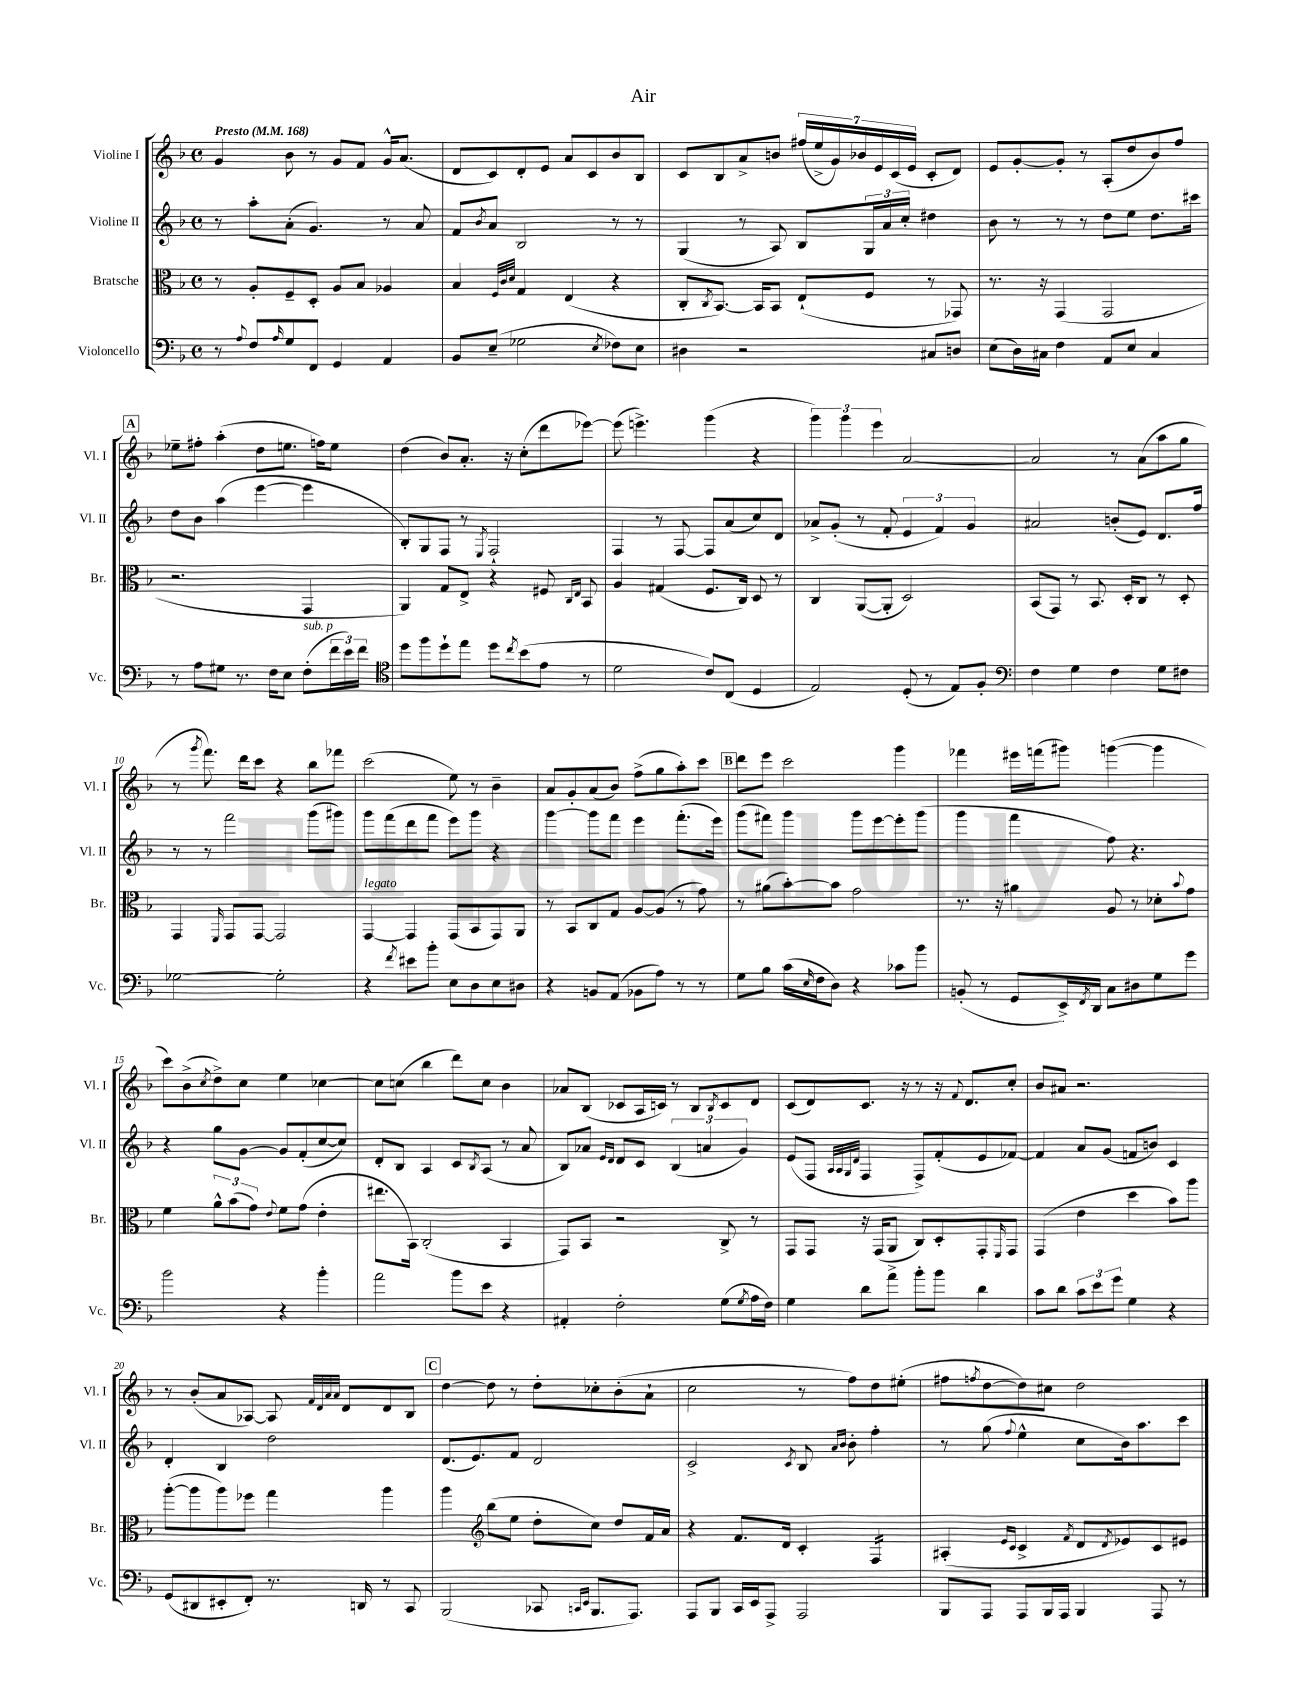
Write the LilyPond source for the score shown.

\header { title = "Air" }
<<
\new StaffGroup <<
\new Staff = "s0" \with { instrumentName = "Violine I" shortInstrumentName = "Vl. I" } {
    \clef treble \key f \major \defaultTimeSignature \time 4/4 \tempo "Presto" 4 = 168
    g'4 bes'8 r8 g'8 f'8 g'16-^ a'8.( |
    d'8 c'8) d'8-. e'8 a'8 c'8 bes'8 bes8 |
    c'8 bes8 a'8-> b'8 \tuplet 7/4 { fis''16( e''16-> g'16) bes'16 e'16 c'16( e'16 } c'8-. d'8) |
    e'8 g'8~-. g'8-. r8 a8-.( d''8 bes'8) f''8 |
    \mark \markup { \box "A" } ees''8-- fis''8-. a''4-.( d''8 e''8. f''16) e''8 |
    d''4( bes'8) a'8.-. r16 c''8-.( d'''8 ees'''8~) |
    ees'''8( e'''4.->) g'''4( r4 |
    \tuplet 3/2 { g'''4) g'''4 e'''4 } a'2~ |
    a'2 r8 a'8( a''8 g''8 |
    r8 \acciaccatura { g'''8 } f'''8.) d'''16 c'''8 r4 bes''8 fes'''8 |
    c'''2( e''8) r8 bes'4-- |
    a'8 g'8-. a'8( bes'8) f''8->( g''8 a''8-.) c'''8 |
    \mark \markup { \box "B" } d'''8 e'''8 c'''2 g'''4 |
    fes'''4 eis'''16 f'''16( gis'''8) g'''4~( g'''4 |
    c'''8) bes'8->( \acciaccatura { c''8 } d''8->) c''8 e''4 ces''4~ |
    ces''8 c''8( bes''4 d'''8) c''8 bes'4 |
    aes'8 bes8( ces'8 a16 c'16) r8 bes8 \acciaccatura { bes8 } c'8 d'8 |
    c'8( d'8) c'8. r16 r8 r16 \appoggiatura { f'8 } d'8. c''8-. |
    bes'8 ais'8 r2. |
    r8 bes'8-.( a'8 aes8~) aes8 \grace { f'32 d'32 a'32 a'32 } d'8 d'8 bes8 |
    \mark \markup { \box "C" } d''4~ d''8 r8 d''8-. ces''8-. bes'8-.( a'8-! |
    c''2 r8 f''8) d''8 eis''8-.( |
    fis''8 \acciaccatura { f''8 } d''8~ d''8) cis''8 d''2 \bar "|." |
}
\new Staff = "s1" \with { instrumentName = "Violine II" shortInstrumentName = "Vl. II" } {
    \clef treble \key f \major \defaultTimeSignature \time 4/4
    r8 a''8-. a'8-.( g'4.) r8 a'8 |
    f'8 \acciaccatura { bes'8 } a'8 bes2 r8 r8 |
    g4( r8 a8) bes8 \tuplet 3/2 { g16 a'16 c''16-. } dis''4 |
    bes'8 r8 r8 r8 d''8 e''8 d''8. cis'''16 |
    \mark \markup { \box "A" } d''8 bes'8 a''4( e'''4~ e'''4 |
    bes8-.) g8 f8 r8 \acciaccatura { e8 } f2-! |
    f4 r8 f8~ f8 a'8( c''8) d'8 |
    aes'8-> g'8-.( r8 f'8-. \tuplet 3/2 { e'4 f'4) g'4 } |
    ais'2 b'8-.( e'8) d'8. f''16 |
    r8 r8 f'''2 g'''8( gis'''8) |
    g'''8 f'''8( d'''8 f'''8 e'''8) g'''8 r4 |
    g'''4~ g'''8 f'''8 e'''4 f'''8.-.( e'''16) |
    \mark \markup { \box "B" } g'''8( fis'''8) g'''4 g'''8 e'''8~ e'''8-. g'''8( |
    g'''4 f'''4 f''8) r4. |
    r4 g''8 g'8~ g'8 f'8-.( c''8~ c''8) |
    d'8-. bes8 a4 c'8 \acciaccatura { bes8 } a8( r8 a'8 |
    bes8) aes'8 \grace { e'16 d'16 } d'8 c'8 \tuplet 3/2 { bes4( a'4 g'4) } |
    e'8( f8 \grace { a32 a32 g32 d'32 } f4 f8->) f'8-.( e'8 fes'8~) |
    fes'4 a'8 g'8( f'8 b'8) c'4 |
    d'4-. bes4 d''2 |
    \mark \markup { \box "C" } d'8.( e'8.) f'8 d'2 |
    c'2-> \acciaccatura { c'8 } bes8 \grace { a'16 bes'16 } bes'8-. f''4-. |
    r8 g''8( \appoggiatura { f''8 } e''4-^ c''8 bes'16) a''8. c'''8 \bar "|." |
}
\new Staff = "s2" \with { instrumentName = "Bratsche" shortInstrumentName = "Br." } {
    \clef alto \key f \major \defaultTimeSignature \time 4/4
    r8 a8-. f8-- d8-. a8 bes8 aes4 |
    bes4 \grace { f32 c'32 d'32 } g4 e4( r4 |
    c8-. \acciaccatura { c8 } bes,8.~) bes,16 bes,8 e8-!( f8 r8 ges,8) |
    r8. r16 g,4( g,2 |
    \mark \markup { \box "A" } r2. g,4 |
    a,4) g8 e8-> r4 fis8 \grace { c16 e16 } bes,8 |
    a4 gis4( f8. c16) d8 r8 |
    c4 a,8~( a,8-. d2) |
    bes,8( g,8) r8 bes,8. d16-. c8 r8 d8-. |
    g,4 \grace { f,16 } g,8 g,8~ g,2 |
    g,4~^\markup { \italic "legato" } g,4 g,8( bes,8 g,8) a,8 |
    r8 bes,8 c8 g8 a8~ a8( r8 g'8) |
    \mark \markup { \box "B" } r8 ais'8( bes'8~-.) bes'8 g'2 |
    r8. r16 ais'4 a8 r8 des'8-. \appoggiatura { bes'8 } g'8 |
    f'4 \tuplet 3/2 { a'8-^ bes'8( g'8) } \appoggiatura { e'8 } f'8 g'8( e'4-. |
    eis''8. bes,16) c2-.( bes,4 |
    g,8) bes,8 r2 c8-> r8 |
    g,8 g,8 r16 g,16( a,8 c8) d8-. g,8-. \grace { f,16 } g,8 |
    g,4( e'4 d''4 bes'8) a''8 |
    a''8~-.( a''8 a''8) fes''8 g''4 a''4 |
    \mark \markup { \box "C" } a''4 \clef treble bes''8( e''8 d''8-. c''8) d''8 f'16 a'16 |
    r4 f'8. d'16 c'4-. f4:16 |
    ais4-.( \grace { e'16 c'16 } c'4-> \acciaccatura { f'8 } d'8 \acciaccatura { d'8 } ees'8) c'8 eis'8 \bar "|." |
}
\new Staff = "s3" \with { instrumentName = "Violoncello" shortInstrumentName = "Vc." } {
    \clef bass \key f \major \defaultTimeSignature \time 4/4
    r8 \appoggiatura { a8 } f8 \grace { a16 } g8 f,8 g,4 a,4 |
    bes,8 e8--( ges2 \acciaccatura { e8 } fes8) e8 |
    dis4 r2 cis8 d8 |
    e8( d16) cis16 f4 a,8 e8 cis4 |
    \mark \markup { \box "A" } r8 a8 gis8 r8. f16 e8 f8-.^\markup { \italic "sub. p" }( \tuplet 3/2 { f'16 e'16) f'16 } |
    \clef tenor d''8 f''8 d''8-! e''8 d''8 \acciaccatura { c''8 } bes'8( e'8 r8 |
    d'2 c'8) c8( d4 |
    e2) d8-.( r8 e8) f8-. |
    \clef bass f4 g4 f4 g8 fis8 |
    ges2~ ges2-. |
    r4 \acciaccatura { f'8 } eis'8 bes'8-. e8 d8 e8 dis8 |
    r4 b,8 a,8( bes,8 a8) r8 r8 |
    \mark \markup { \box "B" } g8 bes8 c'16( \grace { e16 } f16 d8) r4 ces'8 bes'8 |
    b,8-.( r8 g,8 e,16->) \acciaccatura { f,8 } d,16 c8 dis8 g8 g'8 |
    bes'2 r4 bes'4-. |
    a'2 bes'8 e'8 r4 |
    ais,4-. f2-. g8( \acciaccatura { g8 } a16 f16) |
    g4 d'8 a'8-> bes'8-. bes'8 d'4 |
    c'8 d'8 \tuplet 3/2 { c'8 e'8 g'8 } g4 r4 |
    g,8( dis,8 eis,8-. f,8-.) r8. d,16 r8 c,8 |
    \mark \markup { \box "C" } bes,,2( ces,8 \grace { c,16 e,16 } bes,,8. a,,8.) |
    a,,8 bes,,8 c,16 e,16 a,,8-> a,,2 |
    bes,,8 a,,8 a,,8 bes,,16 a,,16 bes,,4 a,,8 r8 \bar "|." |
}
>>
>>
